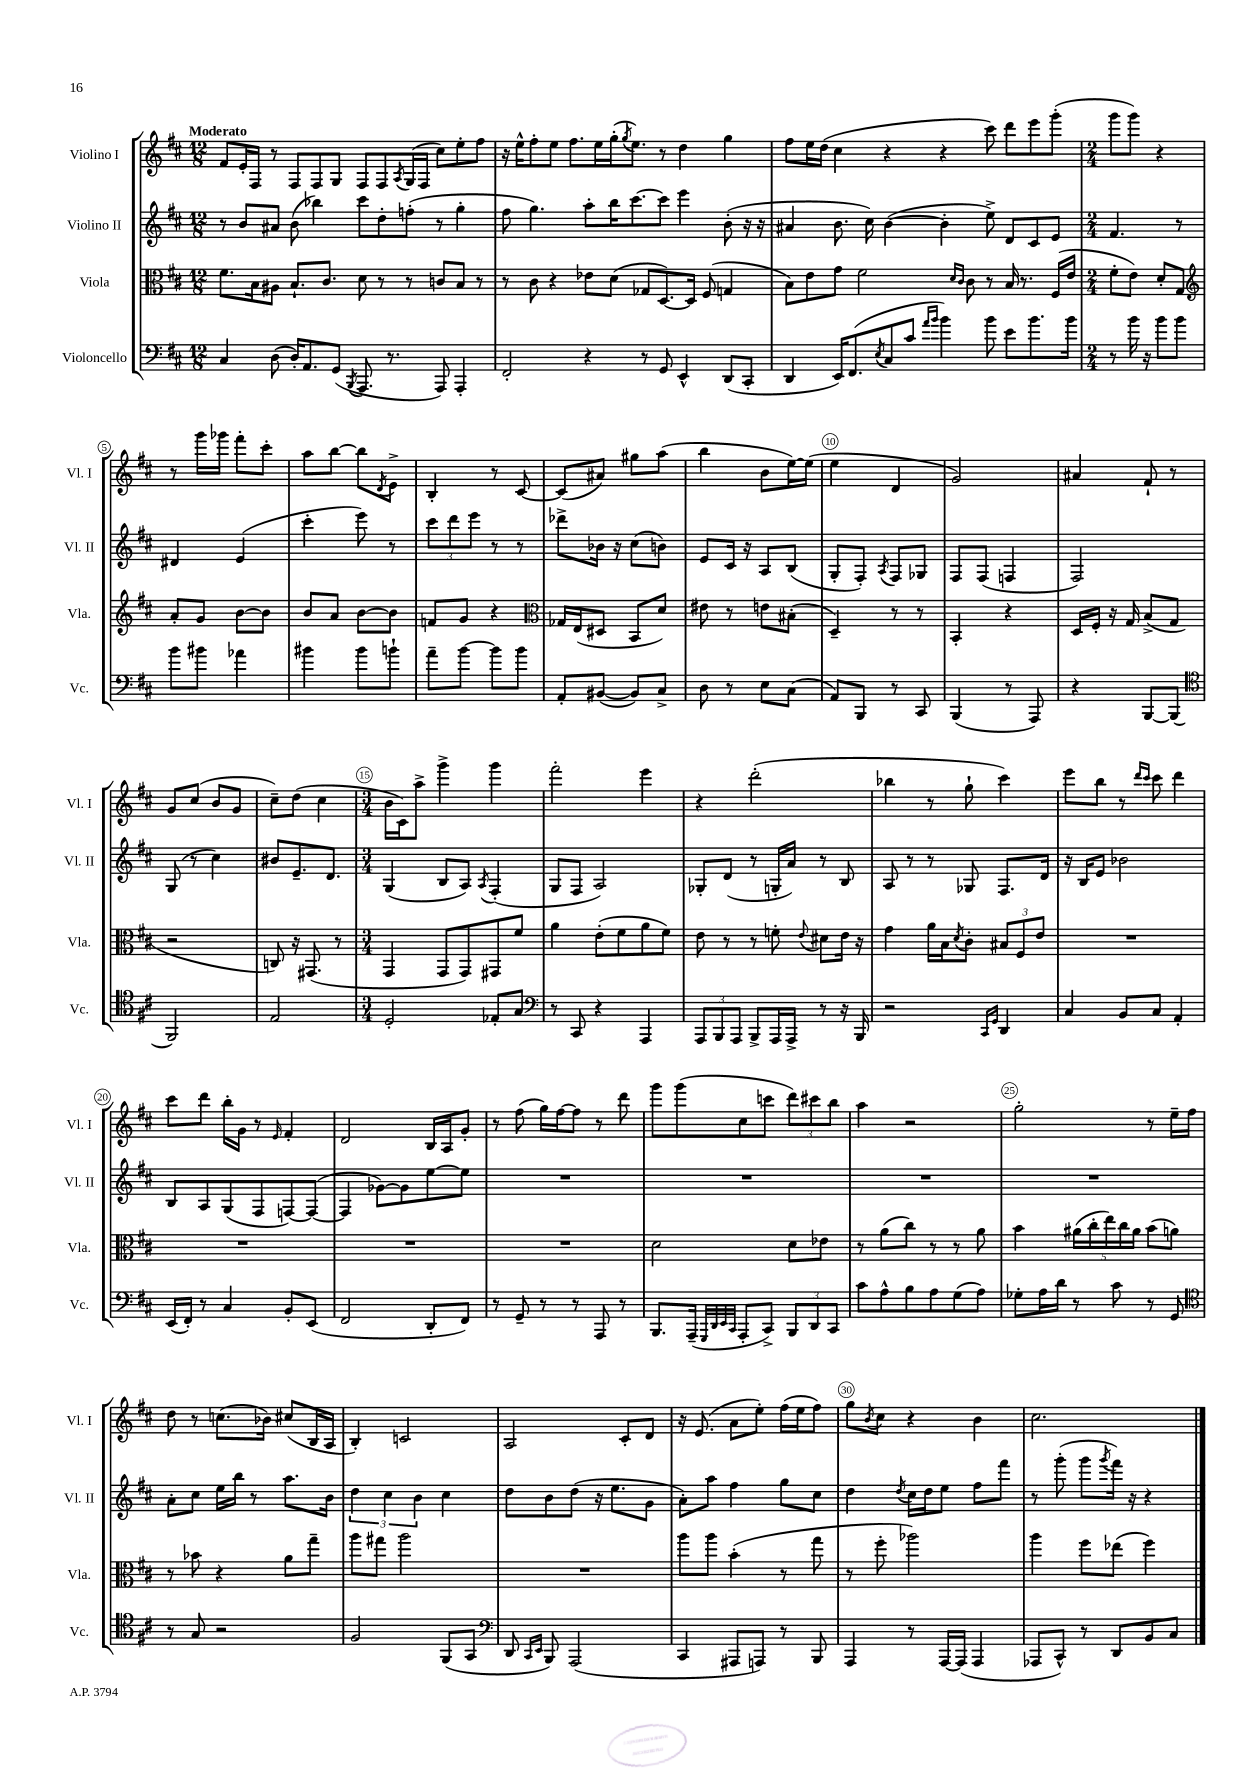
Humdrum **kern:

**kern	**kern	**kern	**kern
*staff4	*staff3	*staff2	*staff1
*clefF4	*clefC3	*clefG2	*clefG2
*k[f#c#]	*k[f#c#]	*k[f#c#]	*k[f#c#]
*M12/8	*M12/8	*M12/8	*M12/8
4C#/	8.f#\L	8r	8f#/L
.	.	8b/L	16e'/L
.	16B\k	.	16F#/JJ
(8D\	8A#\J	8a#/J	8r
16D'/LK)	8.B`/L	(8b\	8F#/L
8.AA/	.	.	.
.	.	4bb-\)	8F#/
.	8.c#/J	.	.
(8GG/J	.	.	8G/J
8qBBB/	.	.	.
8.AAA/	8d\	8ccc#\L	8F#/L
.	8r	8dd'\	8F#/
8.r	.	.	.
.	.	.	8qA/
.	8r	(8ff'\J	(16G/L
.	.	.	16F#/JJ
8AAA/)	8c/L	8r	8cc#\L)
4AAA'/	8B/J	4gg'\	8ee'\
.	8r	.	8ff#\J
=	=	=	=
2FF#'/	8r	8ff#\	16r
.	.	.	16ee^^\LK
.	8c#\	4.gg\)	8ff#'\
.	4r	.	8ee\J
.	.	.	8.ff#\L
4r	8e-\L	8aa'\L	.
.	.	.	16ee\L
.	(8d\J	16bb\K	(16gg'\J
.	.	.	8qgg/
.	.	[8.ccc#\	8.ee\J)
8r	8G-/L	.	.
8GG/	[8.D/)	8ccc#\]J	8r
4EE^^/	.	4eee\	4dd\
.	16D/]Jk	.	.
.	(8F#/	.	.
(8DD/L	4G/	(8b'\	4gg\
8CC#'/J	.	16r	.
.	.	16r	.
=	=	=	=
4DD/	8B\L)	4a#/	8ff#\L
.	8e\	.	16ee\L
.	.	.	(16dd\JJ
16EE/LK)	8g\J	8.b\	4cc#\
(8.FF#/	.	.	.
.	2f#\	.	.
.	.	16cc#\)	.
8qE/	.	.	.
8C#/	.	([4b\	4r
8c#/J	.	.	.
16qqa/LL	.	.	.
16qqb/JJ	.	.	.
4b\)	.	4b'\]	4r
.	16qqd/LL	.	.
.	16qqc#/JJ	.	.
.	8c#\	.	.
8b\	8r	8ee^\)	8ccc#\)
8e\L	16B/	8d/L	8ddd\L
.	8.r	.	.
8.b\	.	8c#/	8eee\
.	(16F#/LL	8e/J	(8ggg'\J
16b\Jk	16e/JJ	.	.
=	=	=	=
*M2/4	*M2/4	*M2/4	*M2/4
8r	8f#'\L	4.f#/	8ggg\L
16b\	8e\J)	.	8ggg\J)
16r	.	.	.
8b\L	8d'/L	.	4r
8b\J	8G/J	8r	.
=	=	=	=
*	*clefG2	*	*
8b\L	8a'/L	4d#/	8r
8b#\J	8g/J	.	16ggg\LL
.	.	.	16ggg-\JJ
4a-\	[8b\L	(4e/	8fff#'\L
.	8b\]J	.	8ccc#'\J
=	=	=	=
4b#\	8b/L	4ccc#'\	8aa\L
.	8a/J	.	[8bb\J
8b#\L	[8b\L	8eee\)	8bb\]L
.	.	.	8qd/
8b`\J	8b\]J	8r	8e^\J
=	=	=	=
8a~\L	8f/L	12ccc#\L	4B'/
.	.	12ddd\	.
[8b\J	8g/J	.	.
.	.	12eee\J	.
8b\]L	4r	8r	8r
8b\J	.	8r	[8c#/
=	=	=	=
*	*clefC3	*	*
8AA'/L	16G-/LL	8ddd-^\L	(8c#/]L
.	(16E/J	.	.
([8BB#/J	8D#/J	16b-\Jk	8a#/J)
.	.	16r	.
8BB#/]L)	8BB/L	(8cc#\L	8gg#\L
8C#^/J	8d/J)	8b\J)	(8aa\J
=	=	=	=
8D\	8e#\	8e/L	4bb\
8r	8r	16c#/Jk	.
.	.	16r	.
8E\L	8e\L	8A/L	8b\L
(8C#\J	(8B#'\J	(8B/J	[16ee\L)
.	.	.	(16ee\]JJ
=	=	=	=
8AA/L)	4D~/)	8G'/L	4ee\
8BBB/J	.	8F#'/J)	.
.	.	8qA/	.
8r	8r	8F#/L	4d/
8CC#/	8r	8G-/J	.
=	=	=	=
(4BBB/	4BB'/	8F#/L	2g/)
.	.	(8F#/J	.
8r	4r	4F/	.
8AAA/)	.	.	.
=	=	=	=
4r	16D/LL	2F#/)	4a#/
.	16F#'/JJ	.	.
.	16r	.	.
.	16G/	.	.
[8BBB/L	(8B^/L	.	8f#`/
(8BBB/]J	8G/J	.	8r
=	=	=	=
*clefC4	*	*	*
2FF#/)	2r	(8G/	8g/L
.	.	8r	(8cc#/J
.	.	4cc#\)	8b/L
.	.	.	8g/J
=	=	=	=
2E/	8C/)	8b#/L	8cc#~\L)
.	16r	8.e~/	(8dd\J
.	(8.GG#/	.	.
.	.	.	4cc#\
.	.	8.d/J	.
.	8r	.	.
=	=	=	=
*M3/4	*M3/4	*M3/4	*M3/4
2D'/	4GG/	(4G/	16b\LL
.	.	.	16c#\J)
.	.	.	8aa^\J
.	8GG/L	8B/L	4ggg^\
.	8GG/)	8A/J)	.
.	.	8qA/	.
8E-'/L	8GG#/	(4F#'/	4ggg\
8G/J	8f#/J	.	.
=	=	=	=
*clefF4	*	*	*
8r	4a\	8G/L	2fff#'\
8CC#/	.	8F#/J	.
4r	(8e'\L	2A/)	.
.	8f#\	.	.
4AAA/	8a\	.	4eee\
.	8f#\J)	.	.
=	=	=	=
12AAA/L	8e\	8G-'/L	4r
12BBB/	.	.	.
.	8r	(8d/J	.
12AAA/J	.	.	.
8BBB^/L	8r	8r	(2ddd'\
16AAA/L	8f'\	16G'/LL	.
16AAA^/JJ	.	16a/JJ)	.
.	8qqe/	.	.
8r	8d#\L	8r	.
16r	16e\Jk	8B/	.
16BBB/	16r	.	.
=	=	=	=
2r	4g\	8A/	4bb-\
.	.	8r	.
.	16a\LL	8r	8r
.	16B\J	.	.
.	8qd/	.	.
.	8c#'\J	8G-/	8gg`\
16qqCC#/LL	.	.	.
16qqGG/JJ	.	.	.
4DD/	12B#/L	8.F#/L	4ccc#\)
.	12F#/	.	.
.	12e/J	.	.
.	.	16d/Jk	.
=	=	=	=
4C#/	2.r	16r	8eee\L
.	.	16B/LK	.
.	.	8e/J	8bb\J
8BB/L	.	2b-\	8r
.	.	.	16qqddd/LL
.	.	.	16qqccc#/JJ
8C#/J	.	.	8ccc#\
4AA'/	.	.	4ddd\
=	=	=	=
(16EE/LL	2.r	8B/L	8ccc#\L
16FF#'/JJ)	.	.	.
8r	.	8A/	8ddd\J
4C#/	.	(8G/	16bb'\LL
.	.	.	16g\JJ
.	.	8F#/	8r
.	.	.	16qqe/
8BB'/L	.	[8F/)	4f#'/
(8EE/J	.	(8F/_J	.
=	=	=	=
2FF#/	2.r	4F/]	2d/
.	.	[8g-\L)	.
.	.	8g-\]	.
8DD'/L	.	[8ee\	16B/LL
.	.	.	16A/J
8FF#/J)	.	8ee\]J	8g'/J
=	=	=	=
8r	2.r	2.r	8r
8GG~/	.	.	(8ff#\
8r	.	.	16gg\LL)
.	.	.	[16ff#\J
8r	.	.	8ff#\]J
8AAA/	.	.	8r
8r	.	.	8ddd\
=	=	=	=
8.BBB/L	2d\	2.r	8ggg\L
.	.	.	(8ggg\
(16AAA~/Jk	.	.	.
32qqGGG/LLL	.	.	.
32qqDD/	.	.	.
32qqEE/	.	.	.
32qqCC#/JJJ	.	.	.
8AAA'/L	.	.	8cc#\
8CC#^/J)	.	.	8ccc\J
12BBB/L	8d\L	.	12ddd\L)
12DD/	.	.	12ccc#\
.	8e-\J	.	.
12CC#/J	.	.	12bb\J
=	=	=	=
8c#\L	8r	2.r	4aa\
8A^^\	(8a\L	.	.
8B\	8cc#\J)	.	2r
8A\	8r	.	.
(8G\	8r	.	.
8A\J)	8a\	.	.
=	=	=	=
8G-'\L	4b\	2.r	2gg'\
16A\L	.	.	.
16d\JJ	.	.	.
8r	(20a#\LL	.	.
.	20cc#'\	.	.
.	20ee\)	.	.
8c#\	.	.	.
.	20cc#\	.	.
.	20a#\JJ	.	.
8r	(8b\L	.	8r
8GG/	8a\J)	.	16ee~\LL
.	.	.	16ff#\JJ
=	=	=	=
*clefC4	*	*	*
8r	8r	8a'\L	8dd\
8G/	8b-\	8cc#\J	8r
2r	4r	16ee\LL	(8.cc\L
.	.	16bb\JJ	.
.	.	8r	.
.	.	.	16b-\Jk)
.	8a\L	8.aa\L	(8cc#/L
.	8gg~\J	.	16B/L
.	.	16b\Jk	16A/JJ
=	=	=	=
2F#/	8aa\L	6dd\	4B'/)
.	8gg#\J	.	.
.	.	6cc#\	.
.	2aa\	.	2c/
.	.	6b\	.
(8FF#/L	.	4cc#\	.
8GG/J	.	.	.
=	=	=	=
*clefF4	*	*	*
8DD/	2.r	8dd\L	2A/
16qqCC#/LL	.	.	.
16qqEE/JJ	.	.	.
8BBB/)	.	8b\	.
(2AAA/	.	(8dd\J	.
.	.	16r	.
.	.	8.ee\L	.
.	.	.	8c#'/L
.	.	8g\J	8d/J
=	=	=	=
4CC#/	8aa\L	8a'\L)	16r
.	.	.	(8.e/
.	8aa\J	8aa\J	.
8AAA#/L	(4b'\	4ff#\	8a\L
8AAA/J)	.	.	8ee'\J)
8r	8r	8gg\L	(16ff#\LL
.	.	.	16ee\J
8BBB/	8gg\	8cc#\J	8ff#\J)
=	=	=	=
4AAA/	8r	4dd\	8gg\L
.	.	.	8qb/
.	8ff#'\	.	8cc#\J
.	.	8qdd/	.
8r	2aa-\)	16cc#\LL	4r
.	.	16dd\J	.
[16AAA/LL	.	8ee\J	.
(16AAA/]JJ	.	.	.
4AAA/	.	8ff#\L	4b\
.	.	8fff#\J	.
=	=	=	=
8AAA-/L	4aa\	8r	2.cc#\
8CC#^^/J)	.	(8ggg'\	.
8r	8ff#\L	8ggg\L	.
.	.	8qggg/	.
8DD/L	(8ee-\J	16fff#\Jk)	.
.	.	16r	.
8BB/	4ff#\)	4r	.
8C#/J	.	.	.
==	==	==	==
*-	*-	*-	*-
